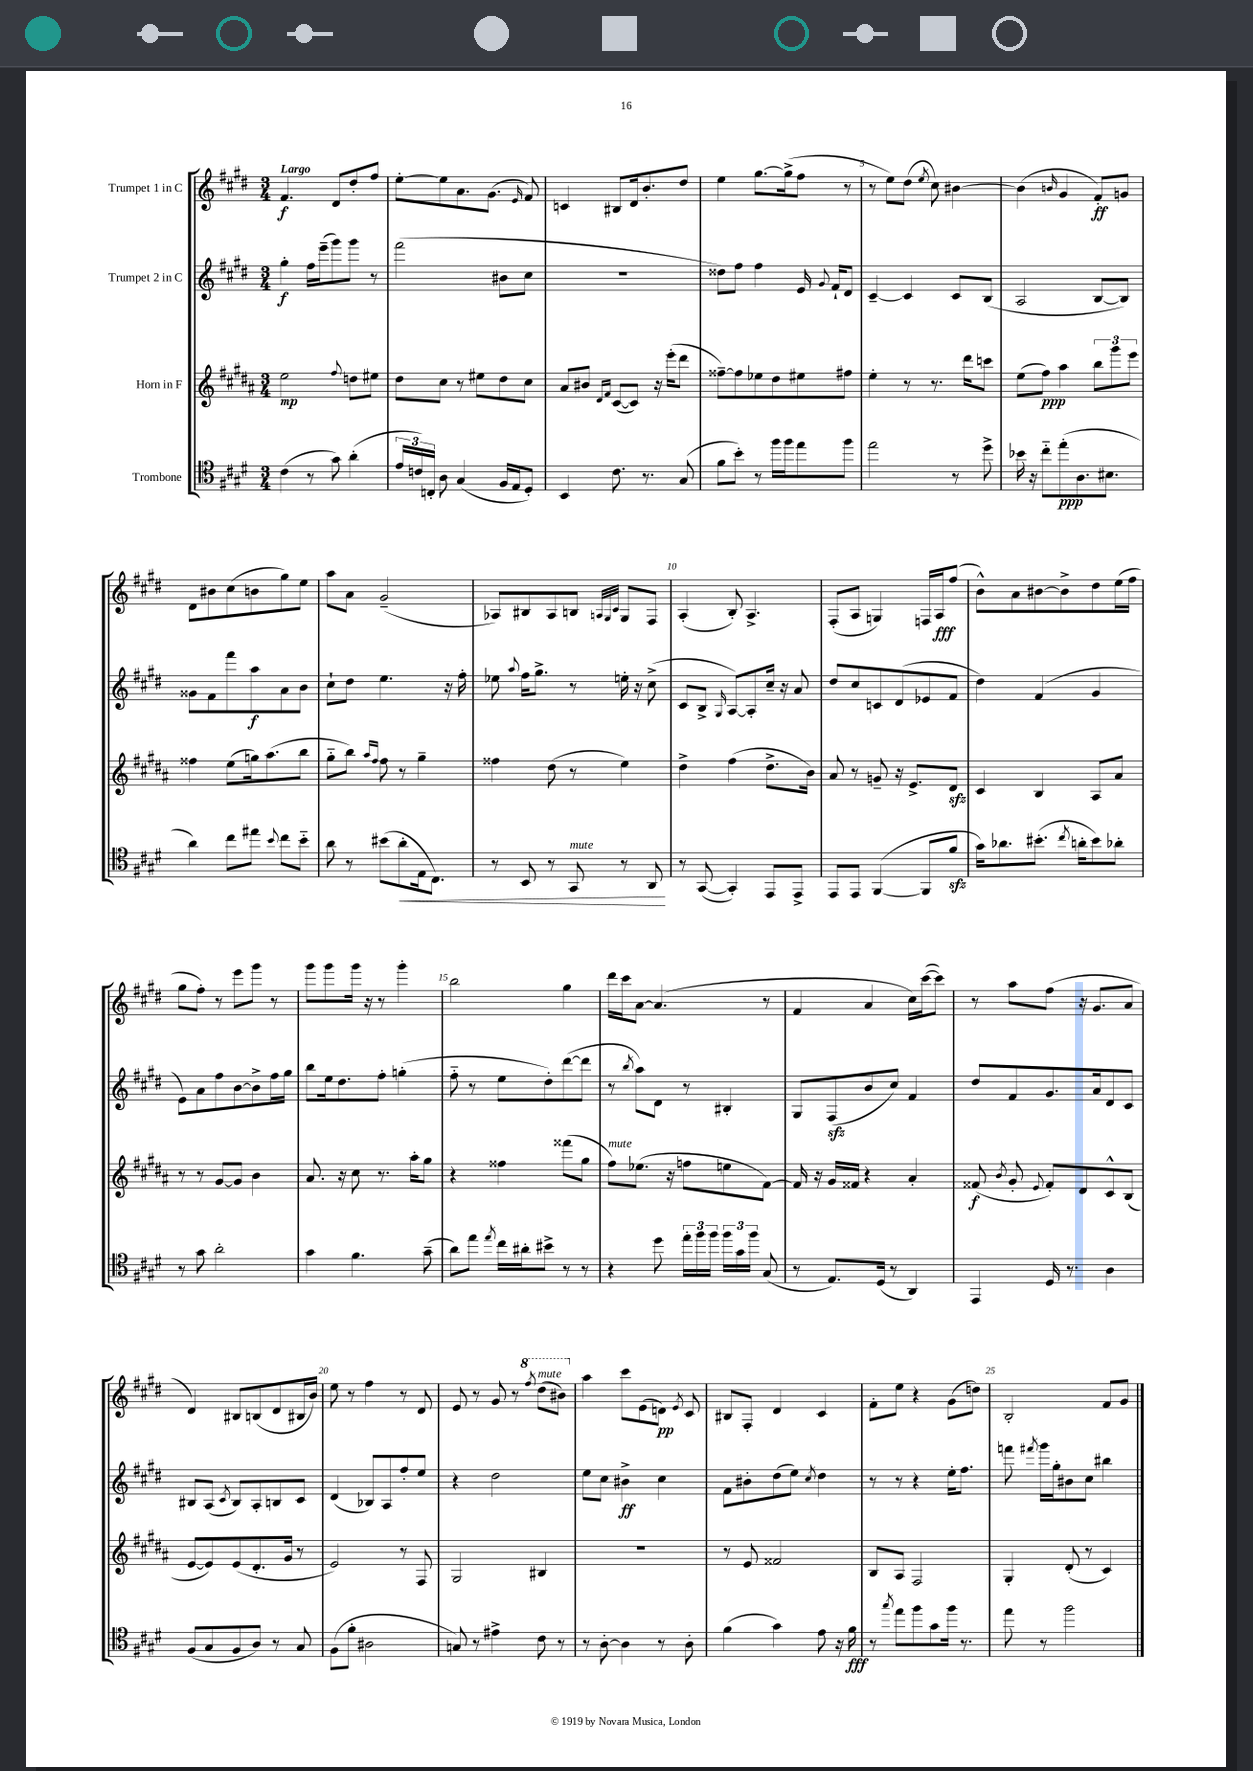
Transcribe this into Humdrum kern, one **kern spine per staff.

**kern	**kern	**kern	**kern
*staff4	*staff3	*staff2	*staff1
*clefC4	*clefG2	*clefG2	*clefG2
*k[f#c#g#d#]	*k[f#c#g#d#a#]	*k[f#c#g#d#]	*k[f#c#g#d#]
*M3/4	*M3/4	*M3/4	*M3/4
(4c#	2ee	4gg#'	4.f#
8r	.	16ff#	.
.	.	(16eee~	.
8g#)	.	8ggg#)	8d#
.	8qqff#	.	.
(4a'	8dd	8ggg#	8dd#'
.	8ee#	8r	8ff#
=	=	=	=
24e	8dd#	(2fff#	[8ee'
24c)	.	.	.
24C'	.	.	.
8A	8cc#	.	8ee]
(4G#	8r	.	8.a
.	8ee#	.	.
.	.	.	(8.g#
16F#	8dd#	8b#	.
16E	.	.	.
.	.	.	16qqe
8D#')	8cc#	8cc#	8f#)
=	=	=	=
4BB	8a#	2.r	4c
.	8b#	.	.
.	16qqd#	.	.
.	16qqf#	.	.
8.c#	([8c#	.	8B#
.	8c#])	.	16d#
8.r	.	.	8.b'
.	16r	.	.
.	(16eee'	.	.
(8G#	8ddd#	.	8dd#
=	=	=	=
8f#	[8ff##~)	8dd##)	4ee
8b')	8ff##]	8ff#	.
8r	8ee-	4ff#	[8.gg#
16ff#	8dd#	.	.
16ff#	.	.	(16gg#^]
8ee	8ee#	16e	8ff#
.	.	8qqg#	.
.	.	16f#`	.
8ff#	8ff#	8d#	8r
=	=	=	=
2ee	4ee'	[4c#~	8r
.	.	.	8ee)
.	8r	4c#]	(8dd#
.	.	.	8qee
.	8.r	.	8cc#)
8r	.	8c#	[4b#
.	16ddd#	.	.
8dd#^	8ccc	(8B	.
=	=	=	=
16b-	(8ee	2A	(4b#]
16r	.	.	.
8cc#'~	8ff#)	.	.
.	.	.	16qqb
(8ee'	4aa#	.	4g#
8.A	.	.	.
.	12bb	[8B	8f#')
8.B#	.	.	.
.	12ggg#	.	.
.	.	8B])	8g
.	12eee	.	.
=	=	=	=
4a)	4ff##	8g##	8d#
.	.	8f#	8b#
8cc#	(8ee	8fff#	(8cc#
8ee#	16gg)	8aa	8b
.	(8.aa#	.	.
8qqb	.	.	.
8cc#	.	8a	8gg#)
8b'~	8bb	8b	8ee
=	=	=	=
8a	8gg#'~	8cc#`	8aa
8r	8bb)	8dd#	8a
.	16qqaa#	.	.
.	16qqff#	.	.
(8b#	8ff#	4.ee	(2g#~
8a'	8r	.	.
16E	4gg#~	.	.
8.C#)	.	.	.
.	.	16r	.
.	.	16ff#'	.
=	=	=	=
8r	4ff##	8ee-	8A-)
.	.	8qqaa	.
8BB	.	16ff#	8B#
.	.	8.gg#^	.
8r	(8dd#	.	8A-
8GG#	8r	8r	8B
.	.	.	32qqA
.	.	.	32qqG#
.	.	.	32qqc#
8r	4ee)	16ee'	8G#
.	.	16r	.
8AA	.	(8cc#^	8F#
=	=	=	=
8r	4dd#^	8c#	(4A'
([8GG#	.	8B^	.
.	.	16qqG#	.
4GG#'])	(4ff#	[8A)	8B')
.	.	8A']	4.A^
8EE	8.dd#^	16cc#~	.
.	.	16r	.
8EE^	.	8a	.
.	16b)	.	.
=	=	=	=
8EE	8a#	8dd#	(8F#'
8EE	8r	8cc#	8A
([4FF#	8g~	8c	4G)
.	16r	(8d#	.
.	8.e^	.	.
8FF#]	.	8e-	16F
.	.	.	16A
8f#	8d#	8f#	(8ff#
=	=	=	=
16g#)	4c#	4dd#)	8b^^)
8.a-	.	.	.
.	.	.	8a
(8.b#'	4B	(4f#	[8b#
.	.	.	8b#^]
8qcc#	.	.	.
16a'	.	.	.
8b#)	8A#	4g#	8dd#
8a-'	8a#	.	(16ee
.	.	.	16ff#
=	=	=	=
8r	8r	8e)	8gg#
8g#	8r	8a	8ff#')
2a'	[8g#	8ff#	8r
.	8g#]	[8b	8eee
.	4b	8b^]	8ggg#
.	.	16ff#	8r
.	.	16gg#	.
=	=	=	=
4g#	8.a#	8bb	8ggg#
.	.	16ee	8ggg#
.	16r	8.dd#	.
4.f#	8cc#	.	16ggg#
.	.	.	16r
.	8.r	8ff#'	8r
.	.	(4gg'	4ggg#'
.	16aa#'	.	.
(8g#~	8gg#	.	.
=	=	=	=
8a)	4r	8ff#'~	2bb
8ee	.	8r	.
8qee	.	.	.
16cc#	4ff##	8ee	.
16a#'	.	.	.
8b#^	.	8dd#')	.
8r	(8fff##	([8ddd#	4gg#
8r	8gg#	8ddd#]	.
=	=	=	=
4r	8ff#)	8r	16ddd#
.	.	.	16ccc#
.	.	8qbb	.
.	(8.ee-	8aa)	[8a
8dd#	.	8d#	(4.a]
.	16r	.	.
24ee'	8ff	8r	.
24ff#	.	.	.
24ff#	.	.	.
24ff#	8ee	4B#'	.
24g#	.	.	.
24ff#	.	.	.
(8G#	[8f#)	.	8r
=	=	=	=
8r	16f#]	8G#	4f#
.	16r	.	.
8.E)	16g#	(8F#	.
.	16f##	.	.
.	4r	8b	4a
(16D#	.	.	.
8r	.	8cc#)	.
4AA)	4a#'	4f#	16cc#)
.	.	.	([16ccc#
.	.	.	8ccc#])
=	=	=	=
4EE	(8f##	8dd#	8r
.	8qb	.	.
.	8g#'	8f#	8aa
.	8qqe	.	.
16D#	8f##')	8.g#	(8ff#
8.r	.	.	.
.	8d#	.	16r
.	.	16a	8.g#
4A	8c#^^	8d#	.
.	(8B	8c#	8a
=	=	=	=
(8F#	[8e	8B#	4d#)
8G#	8e])	(8A	.
.	.	8qc#	.
8F#	(8e	8B#)	8B#
8A)	8.d#'	8A'	(8B
8r	.	8B	8d#
.	16g#	.	.
8G#	8r	8c#	16B#
.	.	.	16b)
=	=	=	=
(8F#	2e)	(4d#	8ee
8f#'	.	.	8r
2A#	.	8B-)	4ff#
.	.	8A	.
.	8r	8ff#'	8r
.	8F#	8ee	8d#
=	=	=	=
8G)	2G#	4r	8e
8r	.	.	8r
4e#^	.	2dd#	8g#
.	.	.	8r
.	.	.	8qfff#
8c#	4B#	.	(8ddd#
8r	.	.	8bb#)
=	=	=	=
8r	2.r	8ee	4aa
[8A'	.	8cc#	.
4A]	.	4b#^	8ccc#
.	.	.	(8e
8r	.	4cc#	8d)
.	.	.	8qe
8A'	.	.	8c#
=	=	=	=
(4f#	8r	8f#	8B#
.	8e	8b#'	8F#'
4g#)	2f##	(8dd#	4d#
.	.	8ee)	.
.	.	8qcc#	.
8e	.	4dd#	4c#
16r	.	.	.
16f#	.	.	.
=	=	=	=
8r	8B	8r	8f#'
8qgg#	.	.	.
8ee	8A#	8r	8ee
8ff#	2F#	4r	4r
8g#	.	.	.
16ff#	.	16ee'	(8g#
8.r	.	8.ff#	.
.	.	.	8dd)
=	=	=	=
8ee	4G#'	8fff	2B'
.	.	8qfff#	.
8r	.	16ggg#	.
.	.	16gg#'	.
2ff#	(8d#'	8b#	.
.	8r	8cc#	.
.	4c#)	4bb#	8f#
.	.	.	8g#
==	==	==	==
*-	*-	*-	*-
